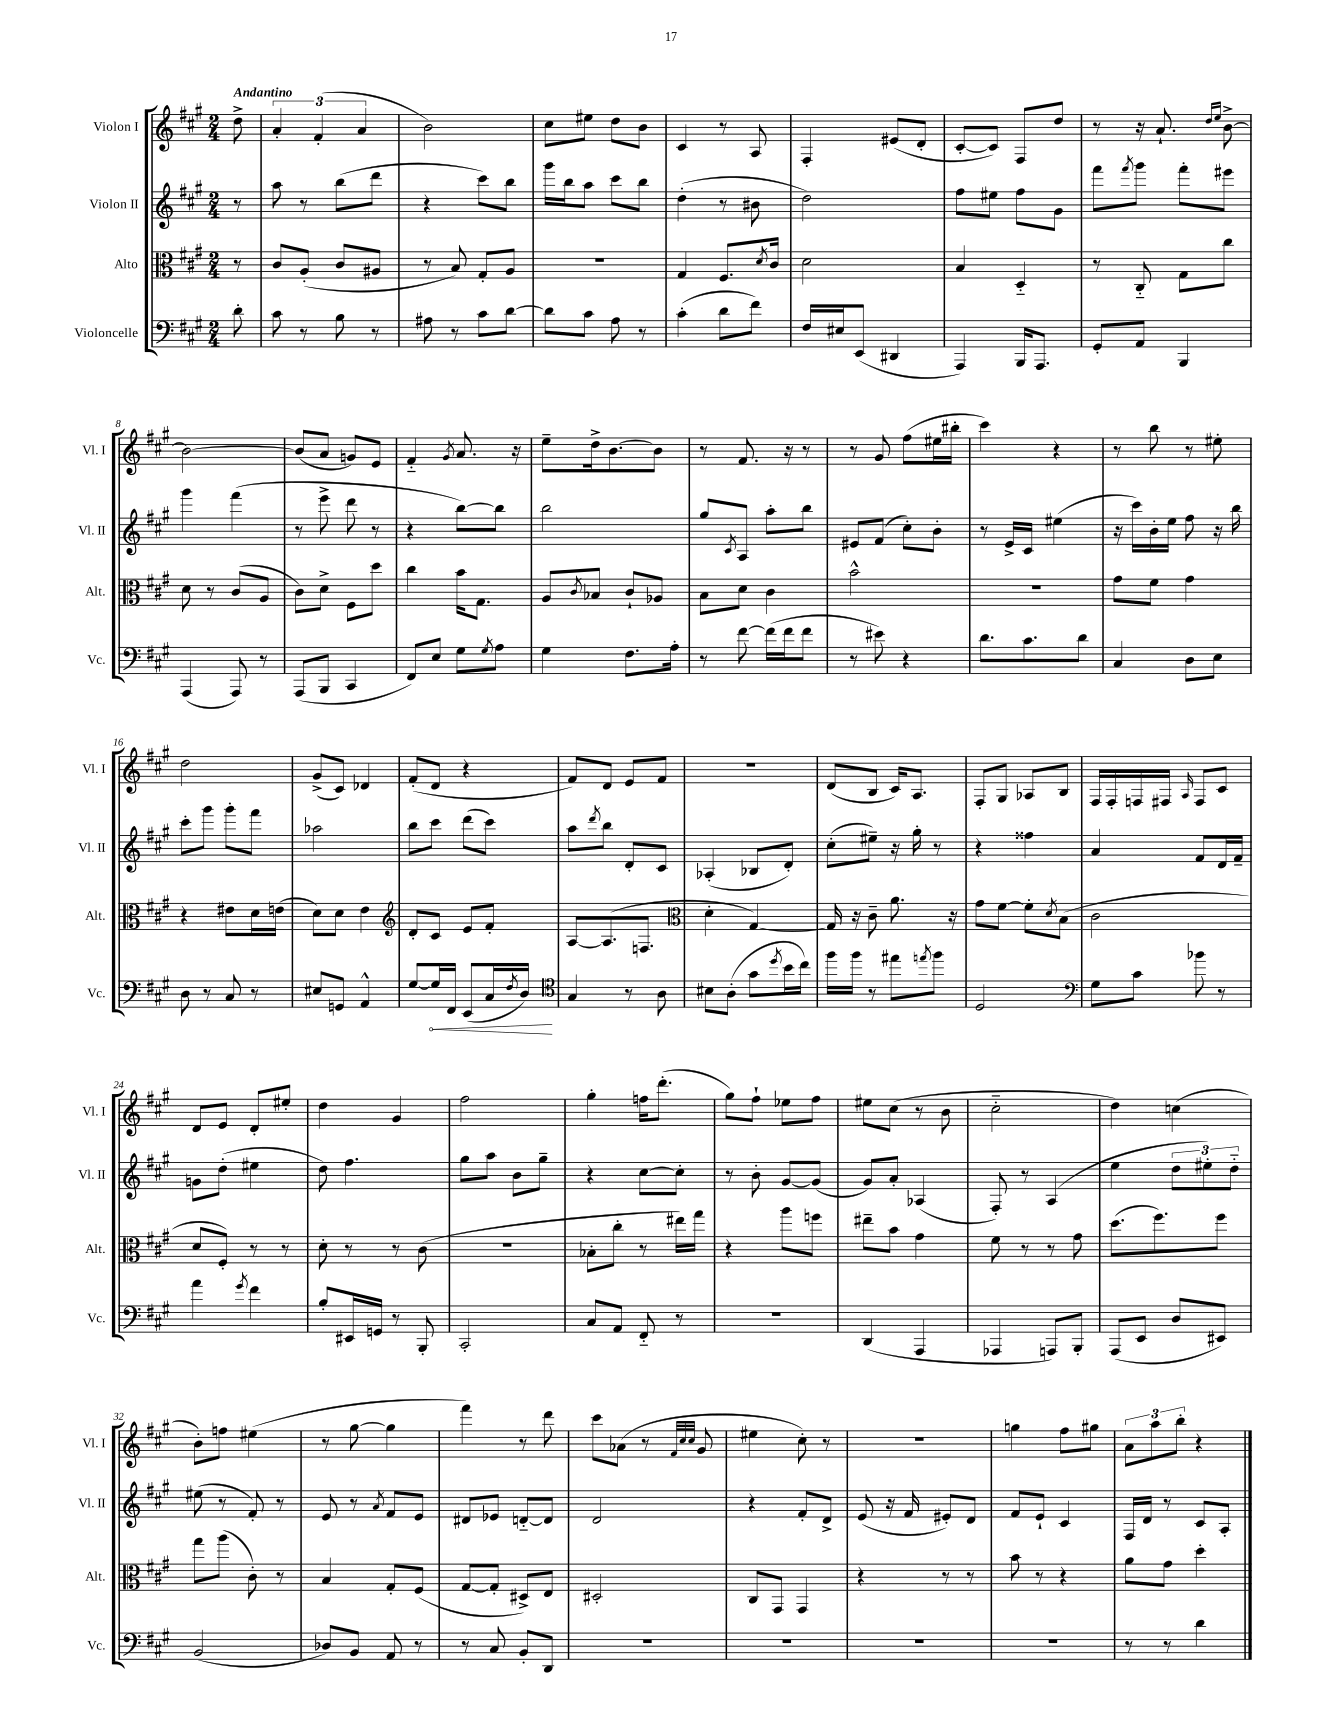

**kern	**kern	**kern	**kern
*staff4	*staff3	*staff2	*staff1
*clefF4	*clefC3	*clefG2	*clefG2
*k[f#c#g#]	*k[f#c#g#]	*k[f#c#g#]	*k[f#c#g#]
*M2/4	*M2/4	*M2/4	*M2/4
8d'	8r	8r	8dd^
=	=	=	=
8c#	8c#	8aa	6a'
8r	(8A'	8r	.
.	.	.	(6f#'
8B	8c#	(8bb	.
.	.	.	6a
8r	8A#	8ddd	.
=	=	=	=
8A#	8r	4r	2b)
8r	8B)	.	.
8c#	8G#'	8ccc#)	.
[8d	8A	8bb	.
=	=	=	=
8d]	2r	16ggg#	8cc#
.	.	16bb	.
8c#	.	8aa	8ee#
8A	.	8ccc#	8dd
8r	.	8bb	8b
=	=	=	=
(4c#'	4G#	(4dd'	4c#
8d	8.F#	8r	8r
8f#)	.	8b#	8A
.	8qd	.	.
.	16c#	.	.
=	=	=	=
16F#	2d	2dd)	4F#'
16E#	.	.	.
(8EE	.	.	.
4DD#	.	.	(8e#
.	.	.	8d'
=	=	=	=
4AAA)	4B	8ff#	[8c#'
.	.	8ee#	8c#])
16BBB	4D'~	8ff#	8F#
8.AAA	.	.	.
.	.	8g#	8dd
=	=	=	=
8GG#'	8r	8fff#	8r
.	.	8qfff#	.
8AA	8C#'~	8ggg#	16r
.	.	.	8.a`
4BBB	8G#	8fff#'	.
.	.	.	16qqdd
.	.	.	16qqee
.	8cc#	8eee#	[8b^
=	=	=	=
(4AAA	8d	4ggg#	2b_
.	8r	.	.
8AAA)	(8c#	(4fff#	.
8r	8A	.	.
=	=	=	=
(8AAA	8c#)	8r	(8b]
8BBB	8d^	8eee^	8a
4CC#	8F#	8ddd	8g)
.	8dd	8r	8e
=	=	=	=
8FF#)	4cc#	4r	4f#'~
8E	.	.	.
.	.	.	8qg#
8G#	16b	[8bb)	8.a
.	8.G#	.	.
8qG#	.	.	.
8A	.	8bb]	.
.	.	.	16r
=	=	=	=
4G#	8A	2bb	8ee~
.	8qc#	.	.
.	8B-	.	16dd^
.	.	.	[8.b
8.F#	8c#`	.	.
.	8A-	.	8b]
16A'	.	.	.
=	=	=	=
8r	8B	8gg#	8r
.	.	8qc#	.
[8f#	8d	8A	8.f#
(16f#]	4c#	8aa'	.
16f#	.	.	16r
8f#	.	8bb	8r
=	=	=	=
8r	2b^^	8e#	8r
8e#)	.	(8f#	8g#
4r	.	8cc#')	(8ff#
.	.	8b'	16ee#
.	.	.	16bb#'
=	=	=	=
8.d	2r	8r	4ccc#)
.	.	16e^	.
8.c#	.	16c#	.
.	.	(4ee#	4r
8d	.	.	.
=	=	=	=
4C#	8g#	16r	8r
.	.	16ccc#)	.
.	8f#	16b'	8bb
.	.	16ee	.
8D	4g#	8ff#	8r
8E	.	16r	8ee#'
.	.	16bb	.
=	=	=	=
8D	4r	8ccc#'	2dd
8r	.	8ggg#	.
8C#	8e#	8ggg#'	.
8r	16d	8fff#	.
.	(16e	.	.
=	=	=	=
8E#	8d)	2aa-	(8g#^
8GG	8d	.	8c#)
4AA^^	4e	.	4d-
=	=	=	=
*	*clefG2	*	*
[8G#	8d'	8bb	(8f#'
16G#]	8c#	8ccc#	8d
16FF#	.	.	.
(8EE	8e	(8ddd	4r
16C#	8f#'	8ccc#)	.
8qF#	.	.	.
16D)	.	.	.
=	=	=	=
*clefC4	*	*	*
4G#	[8A	8aa	8f#)
.	.	8qddd	.
.	(8.A]	8bb	8d
8r	.	8d'	8e
.	8.F	.	.
8A	.	8c#	8f#
=	=	=	=
*	*clefC3	*	*
8B#	4d'	(4A-'	2r
(8A'	.	.	.
8g#	[4G#)	8B-	.
8qdd	.	.	.
16b	.	8d')	.
16cc#)	.	.	.
=	=	=	=
16ff#	16G#]	(8cc#'	(8d
16ff#	16r	.	.
8r	8c#~	8ee#~)	8B
8ee#	8.a	16r	16c#)
.	.	16gg#'	8.A
8qee	.	.	.
8ff#	.	8r	.
.	16r	.	.
=	=	=	=
2D	8g#	4r	8F#'
.	[8f#	.	8G#
.	8f#']	4ff##	8A-
.	8qd	.	.
.	(8B	.	8B
=	=	=	=
*clefF4	*	*	*
8G#	2c#	4a	16F#
.	.	.	16F#'
8c#	.	.	16F
.	.	.	16F#
.	.	.	16qqA
8b-	.	8f#	8F#
8r	.	16d	8c#
.	.	16f#~	.
=	=	=	=
4a	8d	8g	8d
.	8F#')	(8dd'	8e
8qg#	.	.	.
4f#	8r	4ee#	8d'
.	8r	.	8ee#'
=	=	=	=
8B'	8d'	8dd)	4dd
16EE#	8r	4.ff#	.
16GG	.	.	.
8r	8r	.	4g#
8BBB'	(8c#	.	.
=	=	=	=
2CC#'	2r	8gg#	2ff#
.	.	8aa	.
.	.	8b	.
.	.	8gg#~	.
=	=	=	=
8C#	8B-'	4r	4gg#'
8AA	8cc#'	.	.
8FF#'~	8r	[8cc#	16ff
.	.	.	(8.ddd'
8r	16ee#)	8cc#']	.
.	16gg#	.	.
=	=	=	=
2r	4r	8r	8gg#)
.	.	8b'	8ff#`
.	8aa	[8g#	8ee-
.	8ff	(8g#]	8ff#
=	=	=	=
(4DD	8ee#~	8g#)	8ee#
.	8b	8a'	(8cc#
4AAA	4g#	(4A-	8r
.	.	.	8b
=	=	=	=
4AAA-	8f#	8F#')	2cc#'~
.	8r	8r	.
8AAA)	8r	(4A	.
8BBB'	8g#	.	.
=	=	=	=
(8AAA	(8.dd	4ee	4dd)
8EE	.	.	.
.	8.ff#)	.	.
8D	.	12dd	(4cc
.	.	12ee#')	.
8EE#)	8ff#	.	.
.	.	12dd'~	.
=	=	=	=
(2BB	8gg#	(8ee#	8b')
.	(8aa	8r	8ff
.	8c#')	8f#')	(4ee#
.	8r	8r	.
=	=	=	=
8D-)	4B	8e	8r
8BB	.	8r	[8gg#
.	.	8qa	.
8AA	8G#'	8f#	4gg#]
8r	(8F#	8e	.
=	=	=	=
8r	[8G#	8d#	4fff#)
8C#	8G#']	8e-	.
8BB'	8D#^)	[8d'~	8r
8DD	8E	8d]	8ddd
=	=	=	=
2r	2D#'	2d	8ccc#
.	.	.	(8a-
.	.	.	8r
.	.	.	32qqf#
.	.	.	32qqcc#
.	.	.	32qqcc#
.	.	.	8g#
=	=	=	=
2r	8C#	4r	4ee#
.	8GG#	.	.
.	4GG#	8f#'	8cc#')
.	.	8d^	8r
=	=	=	=
2r	4r	(8e	2r
.	.	16r	.
.	.	16f#	.
.	8r	8e#')	.
.	8r	8d	.
=	=	=	=
2r	8b	8f#	4gg
.	8r	8e`	.
.	4r	4c#	8ff#
.	.	.	8gg#
=	=	=	=
8r	8a	16F#	12a
.	.	16d	.
.	.	.	12aa
8r	8g#	8r	.
.	.	.	12bb'
4d	4dd'	8c#	4r
.	.	8A'	.
==	==	==	==
*-	*-	*-	*-
